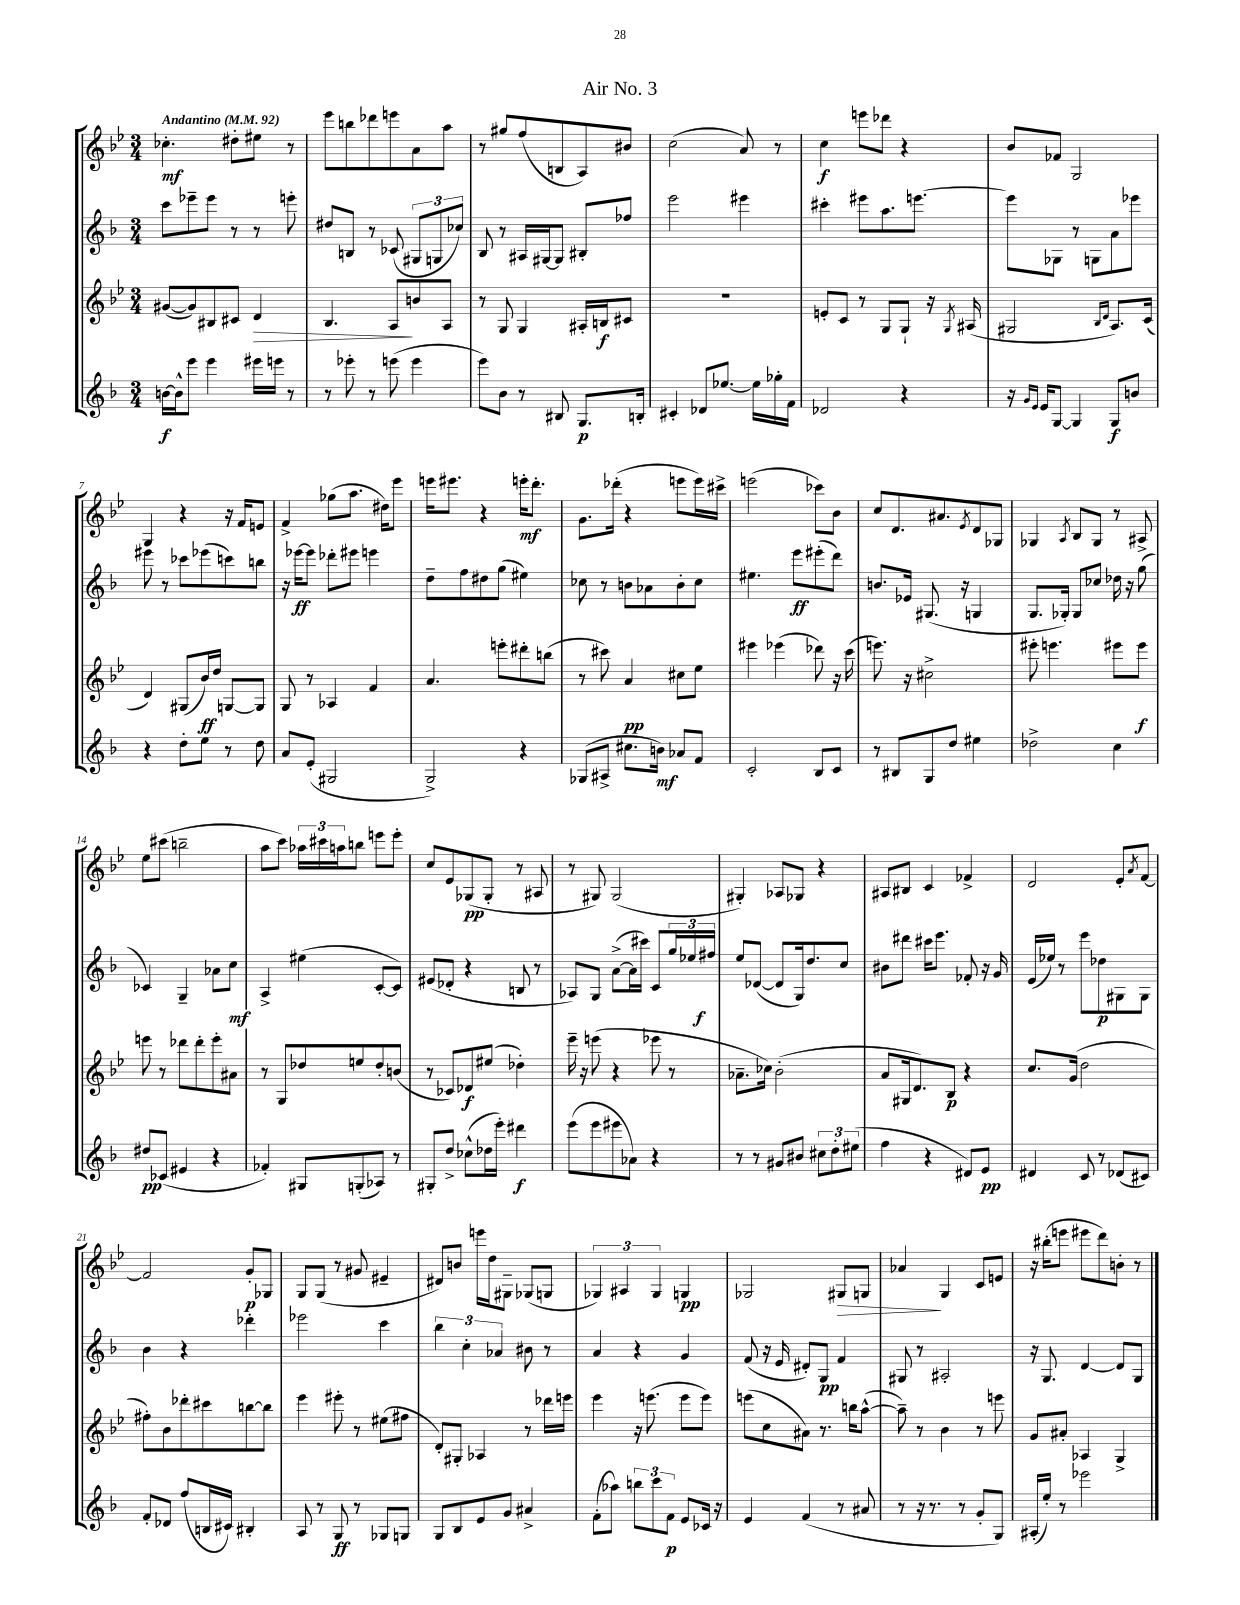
\header { title = "Air No. 3" }
<<
\new StaffGroup <<
\new Staff = "s0" {
    \clef treble \key bes \major \numericTimeSignature \time 3/4 \tempo "Andantino" 4 = 92
    ces''4.-.\mf dis''8-. eis''8 r8 |
    ees'''8 b''8 des'''8 e'''8 a'8 a''8 |
    r8 gis''8 f''8( b8 a8) bis'8 |
    c''2( a'8) r8 |
    c''4\f e'''8 des'''8 r4 |
    bes'8 fes'8 g2 |
    g4 r4 r16 f'16 e'8 |
    f'4-> ges''8( a''8. dis''16) ees'''8 |
    e'''16 eis'''8. r4 e'''16-.\mf d'''8.-. |
    g'8. des'''16-.( r4 e'''8 e'''16) cis'''16-> |
    e'''2( ces'''8) bes'8 |
    c''8 d'8. ais'8. \acciaccatura { ees'8 } d'8 ges8 |
    ges4 \acciaccatura { a8 } bes8 ges8 r8 ais8-> |
    ees''8 cis'''8( b''2-- |
    a''8 c'''8) \tuplet 3/2 { aes''16 cis'''16 a''16 } b''8 e'''8 e'''8-. |
    c''8 ees'8 ges8\pp( ges8-. r8 ais8 |
    r8 gis8) gis2( |
    gis4-.) aes8 ges8 r4 |
    ais8 bis8 c'4 fes'4-> |
    d'2 ees'8-. \acciaccatura { a'8 } f'8~ |
    f'2 g'8-.\p ges8 |
    g8 g8( r8 gis'8 eis'4-- |
    dis'8) b'8 e'''16 d''16 gis8-- ges8( g8 |
    \tuplet 3/2 { ges4) ais4 ges4 } g4\pp |
    ges2 gis8\> g8 |
    aes'4\! g4 c'8 e'8 |
    r16 bis''16-.( e'''8 eis'''8 d'''8) b'8-. r8 \bar "|." |
}
\new Staff = "s1" {
    \clef treble \key f \major \numericTimeSignature \time 3/4
    c'''8 ees'''8-- ees'''8 r8 r8 e'''8-. |
    dis''8 b8 r8 ces'8( \tuplet 3/2 { gis8 g8 ces''8) } |
    bes8 r8 ais16 gis16~ gis8 bis8-. fes''8 |
    e'''2 eis'''4 |
    cis'''4-. eis'''8 a''8. e'''8.~ |
    e'''8 ges8 r8 g8 a'8 ees'''8 |
    eis'''8 r8 ces'''8 ees'''8( c'''8) b''8 |
    r16 ees'''16~\ff ees'''8 des'''8-. eis'''8 e'''4 |
    d''8-- f''8 dis''8 g''8( eis''4) |
    ces''8 r8 b'8 aes'8 b'8-. ces''8 |
    eis''4. e'''8\ff eis'''8-.( d'''8) |
    b'8. ees'16 gis8.( r16 g4 |
    g8. ges16-.) ges8 ces''8 des''16 r16 g''8( |
    ces'4) g4-- aes'8 c''8\mf |
    a4-> eis''4( c'8~-. c'8) |
    eis'8( des'8-. r4 b8 r8 |
    aes8) g8 a'8~->( a'16 cis'''16) c'8 \tuplet 3/2 { g''16 ees''16 fis''16\f } |
    e''8 des'8~( des'8 g16) d''8. c''8 |
    bis'8 dis'''8 cis'''16 e'''8. fes'8-. r16 g'16 |
    e'16( ees''16) r8 e'''8 des''8\p gis8 gis8 |
    bes'4 r4 des'''4-. |
    ees'''2 c'''4 |
    \tuplet 3/2 { bes''4 c''4-. aes'4 } bis'8 r8 |
    a'4 r4 g'4 |
    f'8( r16 e'16 dis'8-.) g8\pp f'4 |
    gis8 r8 ais2-. |
    r16 g8. d'4~ d'8 g8 \bar "|." |
}
\new Staff = "s2" {
    \clef treble \key bes \major \numericTimeSignature \time 3/4
    gis'8~( gis'8) bis8 cis'8 d'4\> |
    bes4. a8\! b'8 a8 |
    r8 g8 g4 ais16-. b16\f cis'8 |
    R2. |
    e'8-. c'8 r8 g8 g8-! r16 \acciaccatura { g8 } ais16( |
    gis2 \grace { bes16 d'16 } a8.) c'16( |
    d'4) gis8( bes'16\ff) d''16 g8~ g8 |
    g8 r8 aes4 f'4 |
    a'4. e'''8-. dis'''8-. b''8( |
    r8 cis'''8) a'4\pp cis''8 ees''8 |
    eis'''4 ees'''4( des'''8) r16 c'''16( |
    e'''8.) r16 cis''2-> |
    eis'''8-. e'''4. eis'''8 eis'''8\f |
    e'''8 r8 des'''8 des'''8-. e'''8-. ais'8 |
    r8 g8 des''8 e''8 des''8-. b'8( |
    r8 ces'8) des'8\f eis''8( des''4-.) |
    ees'''16-- r16 e'''8( r4 ees'''8 r8 |
    aes'8.-- ces''16) bes'2-.( |
    a'8 gis16 d'8.) bes8\p r4 |
    c''8. g'16( d''2 |
    fis''8-.) bes'8 des'''8-. cis'''8 b''8~ b''8 |
    ees'''4 eis'''8-. r8 eis''8( fis''8 |
    d'8-.) gis8-. aes4 r8 des'''16 e'''16 |
    ees'''4 r16 e'''8.( e'''8 e'''8) |
    e'''8( c''8 ais'8) r8. b''16 a''8~-^( |
    a''8--) r8 bes'4 r8 e'''8 |
    g'8 ais'8-. aes4 g4-> \bar "|." |
}
\new Staff = "s3" {
    \clef treble \key f \major \numericTimeSignature \time 3/4
    b'16~\f b'16-^ e'''8 e'''4 eis'''16 e'''16 r8 |
    r8 ees'''8-. r8 e'''8( e'''4 |
    e'''8) bes'8 r8 bis8 g8.\p b16-. |
    cis'4-. des'8 ees''8.~ ees''16 ges''16-. f'16 |
    des'2 r4 |
    r16 \grace { g'16 e'16 } e'16 g8~ g4 g8\f b'8 |
    r4 d''8-. e''8 r8 d''8 |
    a'8 e'8-.( gis2 |
    g2->) r4 |
    ges8( ais8-> cis''8. b'16\mf) aes'8 f'8 |
    c'2-. bes8 c'8 |
    r8 bis8 g8 d''8 eis''4 |
    des''2-> c''4 |
    dis''8\pp ces'8( eis'4 r4 |
    fes'4-.) gis8 g8-.( aes8) r8 |
    gis8-. d''8-> ces''8-^( des''16 e'''16-.) dis'''4\f |
    e'''8( e'''8 eis'''8 aes'8) r4 |
    r8 r8 gis'8 bis'8 \tuplet 3/2 { cis''8 d''8-. eis''8( } |
    f''4 r4 dis'8) e'8\pp |
    dis'4 c'8 r8 des'8( cis'8) |
    f'8-. des'8 f''8( b16 cis'16) bis4-. |
    a8 r8 g8\ff r8 ges8 g8 |
    g8 bes8 e'8 g'8 ais'4-> |
    f'8-.( aes''8) \tuplet 3/2 { b''8 c'''8 f'8\p } e'8 ces'16 r16 |
    e'4 f'4( r8 ais'8 |
    r8 r16 r8. r8 g'8-. g8) |
    ais16-.( e''16-.) r8 ees'''2 \bar "|." |
}
>>
>>
